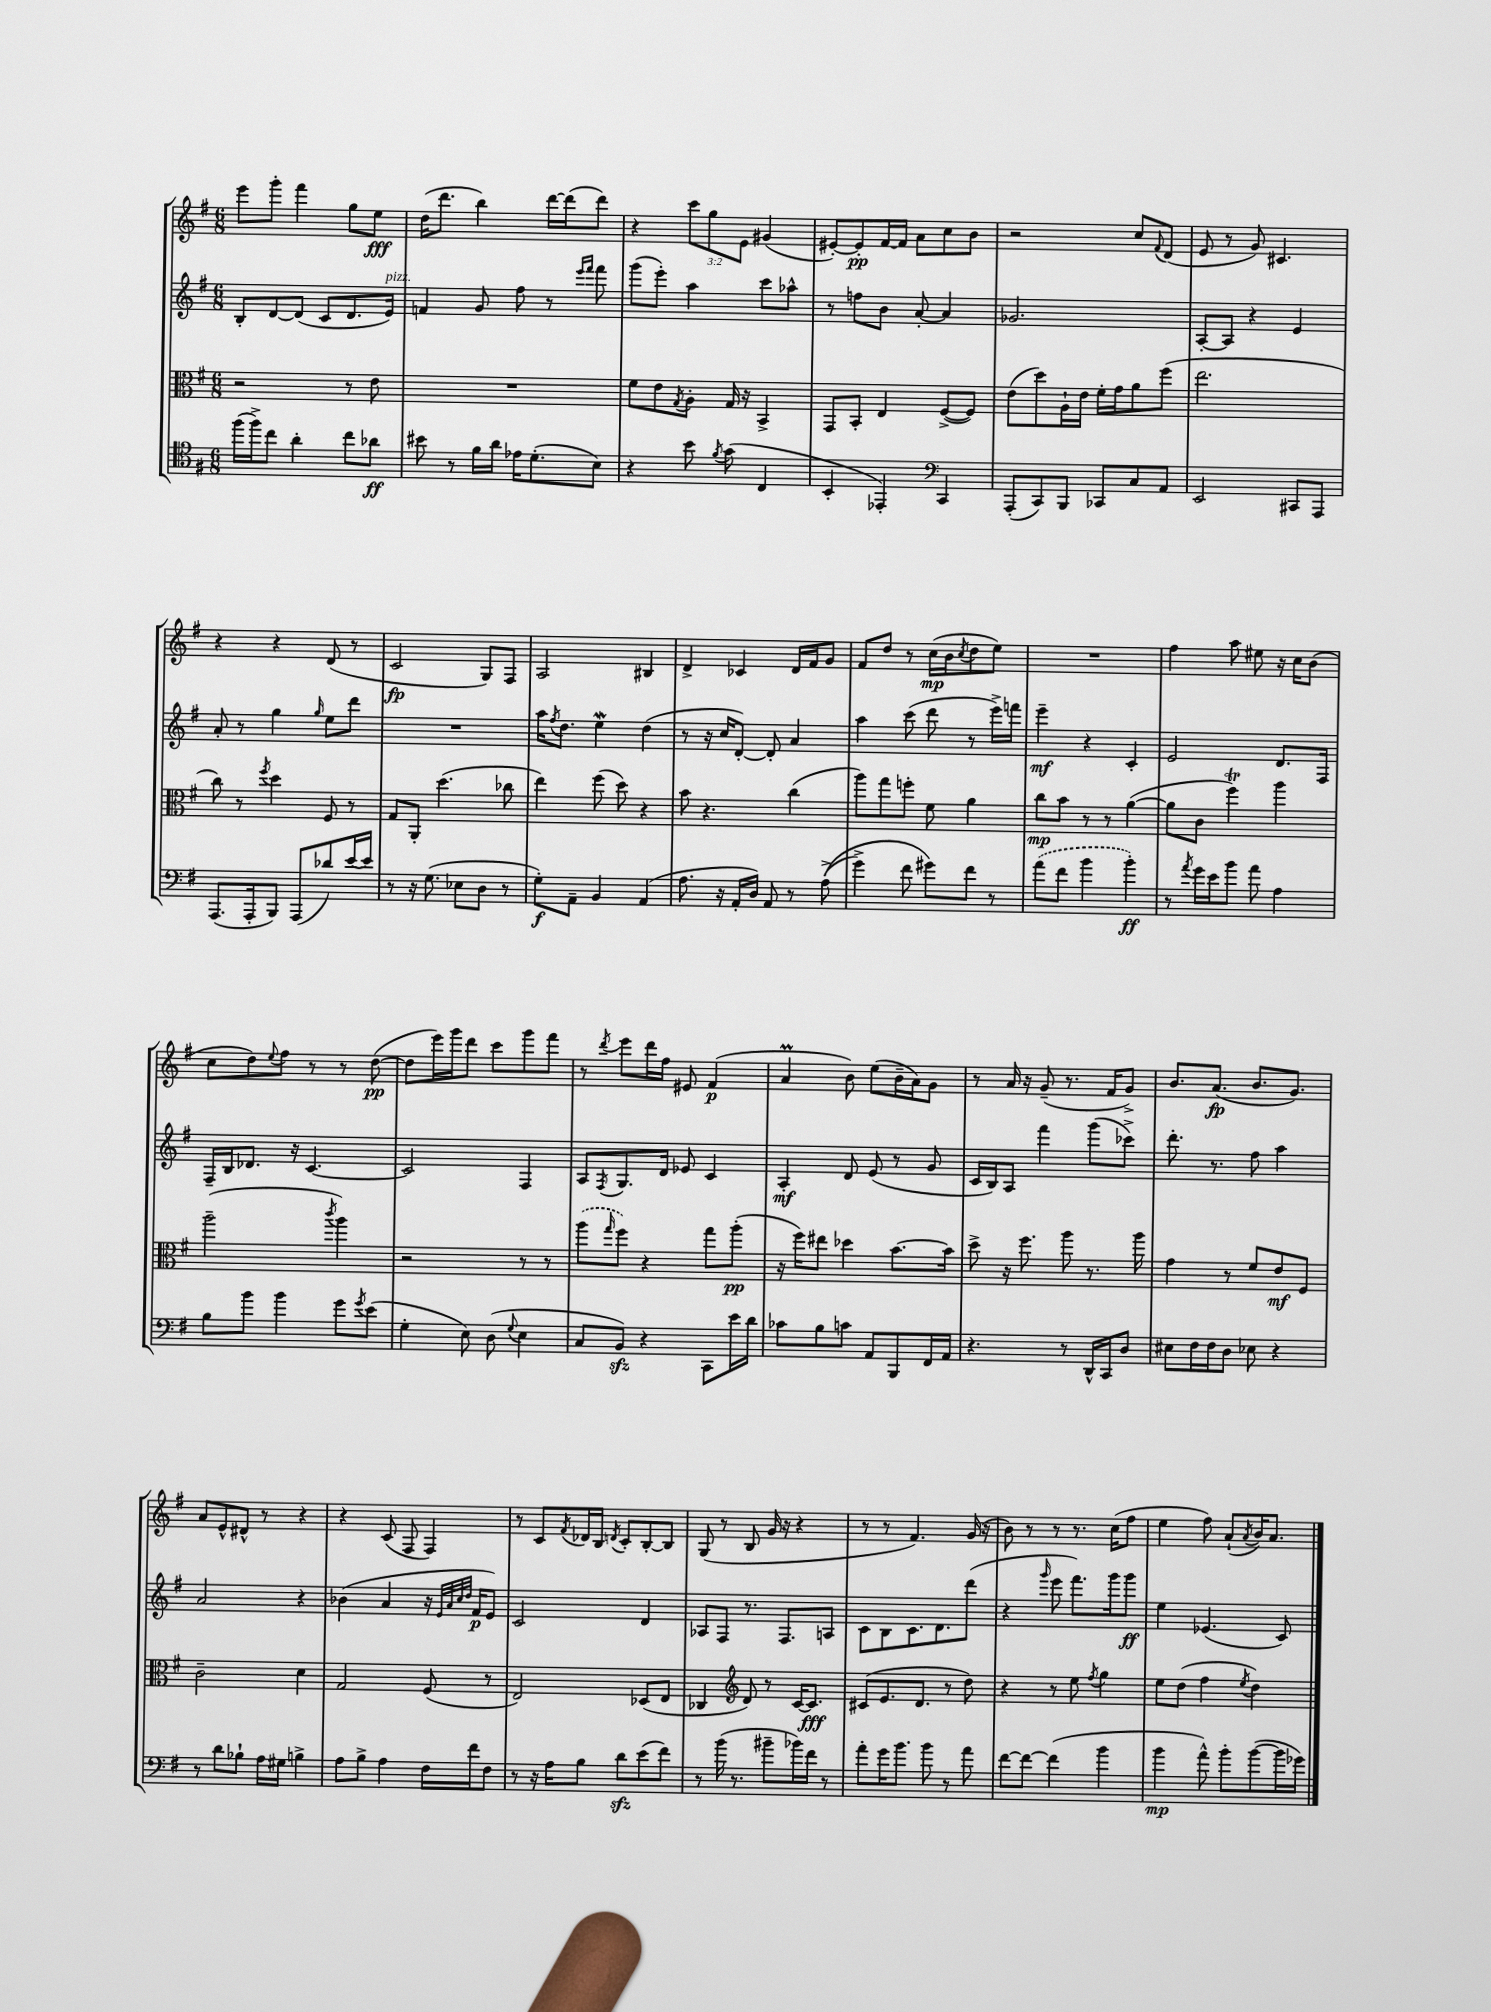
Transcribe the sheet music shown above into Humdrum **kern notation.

**kern	**dynam	**kern	**dynam	**kern	**dynam	**kern	**dynam
*part4	*part4	*part3	*part3	*part2	*part2	*part1	*part1
*staff4	*staff4	*staff3	*staff3	*staff2	*staff2	*staff1	*staff1
*clefC4	*	*clefC3	*	*clefG2	*	*clefG2	*
*k[f#]	*	*k[f#]	*	*k[f#]	*	*k[f#]	*
*M6/8	*	*M6/8	*	*M6/8	*	*M6/8	*
=124	=124	=124	=124	=124	=124	=124	=124
(16ff#\LL	.	2r	.	8B'/L	.	8eee\L	.
16ff#^\J)	.	.	.	.	.	.	.
8cc\J	.	.	.	[8d/	.	8ggg'\J	.
4a'\	.	.	.	(8d/J]	.	4fff#\	.
.	.	.	.	8c/L	.	.	.
8cc\L	.	8r	.	8.d/	.	8gg\L	.
8a-X\J	ff	8e\	.	.	.	8ee\J	fff
!	!	!	!	!LO:TX:a:i:t=pizz.	!	!	!
.	.	.	.	16e/Jk)	.	.	.
=125	=125	=125	=125	=125	=125	=125	=125
8b#X\	.	2.r	.	4fn/	.	(16dd\KL	.
.	.	.	.	.	.	8.ddd\J	.
8r	.	.	.	.	.	.	.
16f#\LL	.	.	.	8g/	.	4bb\)	.
16a\JJ	.	.	.	.	.	.	.
16e-X\KL	.	.	.	8ff#\	.	.	.
(8.d'\	.	.	.	.	.	.	.
.	.	.	.	8r	.	[16ddd\LL	.
.	.	.	.	.	.	(16ddd\J]	.
.	.	.	.	16qqeee/LL	.	.	.
.	.	.	.	16qqfff#/JJ	.	.	.
8B\J)	.	.	.	8fff#\	.	8ddd\J)	.
=126	=126	=126	=126	=126	=126	=126	=126
4r	.	8f#\L	.	(8ggg\L	.	4r	.
.	.	8e\	.	8eee'\J)	.	.	.
.	.	8qG/	.	.	.	.	.
8b\	.	8A'\J	.	4aa\	.	12ccc\L	.
.	.	.	.	.	.	12gg\	.
8qf#/	.	.	.	.	.	.	.
(8g\	.	16G/	.	.	.	.	.
.	.	.	.	.	.	12e\J	.
.	.	16r	.	.	.	.	.
4C/	.	4BB^/	.	8ccc\L	.	(4g#X/	.
.	.	.	.	8aa-X^^\J	.	.	.
=127	=127	=127	=127	=127	=127	=127	=127
4BB'/	.	8GG/L	.	8r	.	[8e#X'/L)	.
.	.	8BB'/J	.	8ffn\L	.	8e#'/]	pp
4EE-X'/)	.	4E/	.	8b\J	.	[16f#/L	.
.	.	.	.	.	.	16f#/JJ]	.
.	.	.	.	[8a'/	.	8a\L	.
*clefF4	*	*	*	*	*	*	*
4CC/	.	([8F#^/L	.	4a/]	.	8cc\	.
.	.	8F#/J])	.	.	.	8b\J	.
=128	=128	=128	=128	=128	=128	=128	=128
(8AAA'/L	.	(8e\L	.	2.g-X/	.	2r	.
8CC/)	.	8dd\)	.	.	.	.	.
8BBB/J	.	16A`\L	.	.	.	.	.
.	.	16e\JJ	.	.	.	.	.
8CC-X/L	.	16f#'\LL	.	.	.	.	.
.	.	16g\J	.	.	.	.	.
8C/	.	8a\	.	.	.	8cc/L	.
.	.	.	.	.	.	8qqf#/	.
8AA/J	.	(8ff#\J	.	.	.	(8d/J	.
=129	=129	=129	=129	=129	=129	=129	=129
2EE/	.	2.ee\	.	[8A'/L	.	8e/	.
.	.	.	.	8A/J]	.	8r	.
.	.	.	.	4r	.	8g/)	.
.	.	.	.	.	.	4.c#X/	.
8CC#X/L	.	.	.	4e/	.	.	.
8AAA/J	.	.	.	.	.	.	.
!!LO:LB:g=z
=130	=130	=130	=130	=130	=130	=130	=130
(8.AAA/L	.	8cc\)	.	8a'/	.	4r	.
.	.	8r	.	8r	.	.	.
16AAA'/k	.	.	.	.	.	.	.
.	.	8qff#/	.	.	.	.	.
8BBB/J)	.	4dd\	.	4gg\	.	4r	.
(8AAA/L	.	.	.	.	.	.	.
.	.	.	.	16qqgg/	.	.	.
8d-X/)	.	8F#/	.	8ee\L	.	(8d/	.
[16e/L	.	8r	.	8ddd\J	.	8r	.
16e/JJ]	.	.	.	.	.	.	.
=131	=131	=131	=131	=131	=131	=131	=131
8r	.	8G/L	.	2.r	.	2c/	fp
16r	.	8AA'/J	.	.	.	.	.
(8.G\	.	.	.	.	.	.	.
.	.	(4.dd\	.	.	.	.	.
8E-X\L	.	.	.	.	.	.	.
8D\J	.	.	.	.	.	8G/L)	.
8r	.	8cc-X\	.	.	.	8F#/J	.
=132	=132	=132	=132	=132	=132	=132	=132
8G'\L)	f	4ee\)	.	16aa\KL	.	2A/	.
.	.	.	.	8qff#/	.	.	.
.	.	.	.	8.dd\J	.	.	.
8AA~\J	.	.	.	.	.	.	.
4BB/	.	(8ff#\	.	4eeW\	.	.	.
.	.	8dd\)	.	.	.	.	.
(4AA/	.	4r	.	(4dd\	.	4B#X/	.
=133	=133	=133	=133	=133	=133	=133	=133
8.A\	.	8b\	.	8r	.	4d^/	.
.	.	4.r	.	16r	.	.	.
16r	.	.	.	16cc/KL	.	.	.
16AA'/LL	.	.	.	[8d'/J)	.	4c-X/	.
16D/JJ)	.	.	.	.	.	.	.
8AA/	.	.	.	8d'/]	.	.	.
8r	.	(4cc\	.	4a/	.	16d/LL	.
.	.	.	.	.	.	16f#/J	.
((8A^\	.	.	.	.	.	8g/J	.
=134	=134	=134	=134	=134	=134	=134	=134
4g^\)	.	8aa\L)	.	4aa\	.	8f#/L	.
.	.	8gg\	.	.	.	8dd/J	.
8f#\	.	8ffn'\J	.	(8ccc\	.	8r	.
8g#X\L)	.	8f#\	.	8ddd\	.	(16cc\LL	mp
.	.	.	.	.	.	16b\J	.
.	.	.	.	.	.	8qcc/	.
8f#\J	.	4a\	.	8r	.	8dd\	.
8r	.	.	.	16eee^\LL)	.	8ee\J)	.
.	.	.	.	16fffn\JJ	.	.	.
=135	=135	=135	=135	=135	=135	=135	=135
(8a\L	.	8cc\L	mp	4eee~\	mf	2.r	.
8f#\J	.	8b\J	.	.	.	.	.
4b\	.	8r	.	4r	.	.	.
.	.	8r	.	.	.	.	.
4b'\)	ff	([4a\	.	4c'/	.	.	.
=136	=136	=136	=136	=136	=136	=136	=136
8r	.	8a\L]	.	2e/	.	4ff#\	.
8qa/	.	.	.	.	.	.	.
16g\LL	.	8c\J	.	.	.	.	.
16e\J	.	.	.	.	.	.	.
8b\J	.	4ff#t\)	.	.	.	8aa\	.
8a\	.	.	.	.	.	8ee#X\	.
4A\	.	4aa\	.	8.d/L	.	16r	.
.	.	.	.	.	.	16cc\KL	.
.	.	.	.	.	.	(8b\J	.
.	.	.	.	16F#/Jk	.	.	.
!!LO:LB:g=z
=137	=137	=137	=137	=137	=137	=137	=137
8B\L	.	(2aa~\	.	16F#~/LL	.	8cc\L	.
.	.	.	.	16B/J	.	.	.
8b\J	.	.	.	8.d-X/J	.	8dd\)	.
.	.	.	.	.	.	8qqee/	.
4b\	.	.	.	.	.	8ff#\J	.
.	.	.	.	16r	.	.	.
.	.	.	.	[4.c/	.	8r	.
.	.	8qccc/	.	.	.	.	.
8g\L	.	4aa\)	.	.	.	8r	.
8qg/	.	.	.	.	.	.	.
(8e\J	.	.	.	.	.	([8dd\	pp
=138	=138	=138	=138	=138	=138	=138	=138
4G'\	.	2r	.	2c/]	.	8dd\L]	.
.	.	.	.	.	.	16eee\L)	.
.	.	.	.	.	.	16ggg\J	.
8E\)	.	.	.	.	.	8ddd\J	.
(8D\	.	.	.	.	.	8ccc\L	.
8qqG/	.	.	.	.	.	.	.
4E\	.	8r	.	4F#/	.	8ggg\	.
.	.	8r	.	.	.	8fff#\J	.
=139	=139	=139	=139	=139	=139	=139	=139
8C/L	.	(8aa\L	.	8A/L	.	8r	.
.	.	16qqgg/	.	8qF#/	.	8qddd/	.
8BBzz/J)	.	8ff#\J)	.	8.G/	.	8eee\L	.
4r	.	4r	.	.	.	16ddd\L	.
.	.	.	.	16d/Jk	.	16ff#\JJ	.
.	.	.	.	8e-X/	.	8e#X/	.
8CC\L	.	8gg\L	.	4c/	.	(4f#/	p
16e\L	.	(8aa'\J	pp	.	.	.	.
16d\JJ	.	.	.	.	.	.	.
=140	=140	=140	=140	=140	=140	=140	=140
8c-X\L	.	16r	.	4A'/	mf	4aM/	.
.	.	16ff#\KL)	.	.	.	.	.
8B\	.	8ee#X\J	.	.	.	.	.
8cn\J	.	4dd-X\	.	8d/	.	8b\)	.
8AA/L	.	.	.	(8e/	.	(8ee\L	.
8BBB/	.	[8.b\L	.	8r	.	16b~\L	.
.	.	.	.	.	.	16a\J)	.
16FF#/L	.	.	.	8g/	.	8g\J	.
16AA/JJ	.	16b\Jk]	.	.	.	.	.
=141	=141	=141	=141	=141	=141	=141	=141
4.r	.	8dd^\	.	16c/LL	.	8r	.
.	.	.	.	16B/J)	.	.	.
.	.	16r	.	8A/J	.	16a/	.
.	.	8.ff#\	.	.	.	16r	.
.	.	.	.	4fff#\	.	(8g~/	.
8r	.	8aa\	.	.	.	8.r	.
16DD^^/LL	.	8.r	.	(8ggg\L	.	.	.
16CC/J	.	.	.	.	.	16f#/KL	.
8D/J	.	.	.	8ccc-X^\J)	.	8g^/J)	.
.	.	16aa\	.	.	.	.	.
=142	=142	=142	=142	=142	=142	=142	=142
8E#X\L	.	4g\	.	8.ddd'\	.	8.b/L	.
16F#\L	.	.	.	.	.	.	.
16F#\J	.	.	.	8.r	.	(8.a/J	fp
8D\J	.	8r	.	.	.	.	.
8E-X\	.	8f#/L	.	8ff#\	.	8.b/L	.
4r	.	8e/	mf	4aa\	.	.	.
.	.	.	.	.	.	8.g/J)	.
.	.	8F#/J	.	.	.	.	.
!!LO:LB:g=z
=143	=143	=143	=143	=143	=143	=143	=143
8r	.	2c~\	.	2a/	.	8a/L	.
8d\L	.	.	.	.	.	8e^^/	.
8B-X`\J	.	.	.	.	.	8d#X^^/J	.
16A\LL	.	.	.	.	.	8r	.
16G#X\JJ	.	.	.	.	.	.	.
4Bn^\	.	4d\	.	4r	.	4r	.
=144	=144	=144	=144	=144	=144	=144	=144
8A\L	.	2G/	.	(4b-X\	.	4r	.
8B^\J	.	.	.	.	.	.	.
4A\	.	.	.	4a/	.	(8c/	.
.	.	.	.	.	.	8F#/	.
16F#\LL	.	(8F#/	.	16r	.	4F#/)	.
.	.	.	.	32qqe/LLL	.	.	.
.	.	.	.	32qqa/	.	.	.
.	.	.	.	32qqcc/	.	.	.
.	.	.	.	32qqdd/JJJ	.	.	.
16f#\J	.	.	.	16f#/KL	p	.	.
8F#\J	.	8r	.	8e/J)	.	.	.
=145	=145	=145	=145	=145	=145	=145	=145
8r	.	2E/)	.	2c/	.	8r	.
16r	.	.	.	.	.	8c/L	.
16A\KL	.	.	.	.	.	.	.
.	.	.	.	.	.	8qf#/	.
8B\J	.	.	.	.	.	16d-X/L	.
.	.	.	.	.	.	16B/JJ	.
.	.	.	.	.	.	8qdn/	.
8dzz\L	.	.	.	.	.	8c'/L	.
(8e\	.	(8D-X/L	.	4d/	.	[8B'/	.
8f#\J)	.	8E/J	.	.	.	8B/J]	.
=146	=146	=146	=146	=146	=146	=146	=146
8r	.	4C-X/	.	8A-X/L	.	(8G/	.
(16b\	.	.	.	8F#/J	.	8r	.
8.r	.	.	.	.	.	.	.
*	*	*clefG2	*	*	*	*	*
.	.	8d/)	.	8.r	.	8B/	.
8b#X~\L	.	8r	.	.	.	16g/	.
.	.	.	.	8.F#/L	.	16r	.
16b-X\L)	.	[16c/KL	.	.	.	4r	.
16f#\JJ	.	8.c/J]	fff	.	.	.	.
8r	.	.	.	8An/J	.	.	.
=147	=147	=147	=147	=147	=147	=147	=147
8a'\L	.	(8c#X/L	.	8c\L	.	8r	.
16g\K	.	8.e/	.	8B\	.	8r	.
8.b\J	.	.	.	.	.	.	.
.	.	.	.	8.c\	.	4.f#/)	.
.	.	8.d/J	.	.	.	.	.
8b\	.	.	.	.	.	.	.
.	.	.	.	8.d\	.	.	.
8r	.	8r	.	.	.	.	.
8a\	.	8dd\)	.	(8ddd\J	.	(16g/	.
.	.	.	.	.	.	16r	.
=148	=148	=148	=148	=148	=148	=148	=148
[8f#\L	.	4r	.	4r	.	8b\)	.
8f#\J_	.	.	.	.	.	8r	.
.	.	.	.	16qqggg/	.	.	.
(4f#\]	.	8r	.	8eee\	.	8r	.
.	.	8ee\	.	8.fff#\L)	.	8.r	.
.	.	8qff#/	.	.	.	.	.
4b\	.	4gg\	.	.	.	.	.
.	.	.	.	16ggg\k	.	(16cc\KL	.
.	.	.	.	8ggg\J	ff	8ff#\J	.
=149	=149	=149	=149	=149	=149	=149	=149
4b\	mp	8ee\L	.	4ee\	.	4ee\	.
.	.	(8dd\J	.	.	.	.	.
8a^^\)	.	4ff#\	.	(4.e-X/	.	8ff#\)	.
8b'\L	.	.	.	.	.	(8a`/L	.
.	.	8qee/	.	.	.	8qa/	.
([8b\	.	4dd\)	.	.	.	16b/K)	.
.	.	.	.	.	.	8.a/J	.
16b\L]	.	.	.	8c/)	.	.	.
16g-X\JJ)	.	.	.	.	.	.	.
==	==	==	==	==	==	==	==
*-	*-	*-	*-	*-	*-	*-	*-
